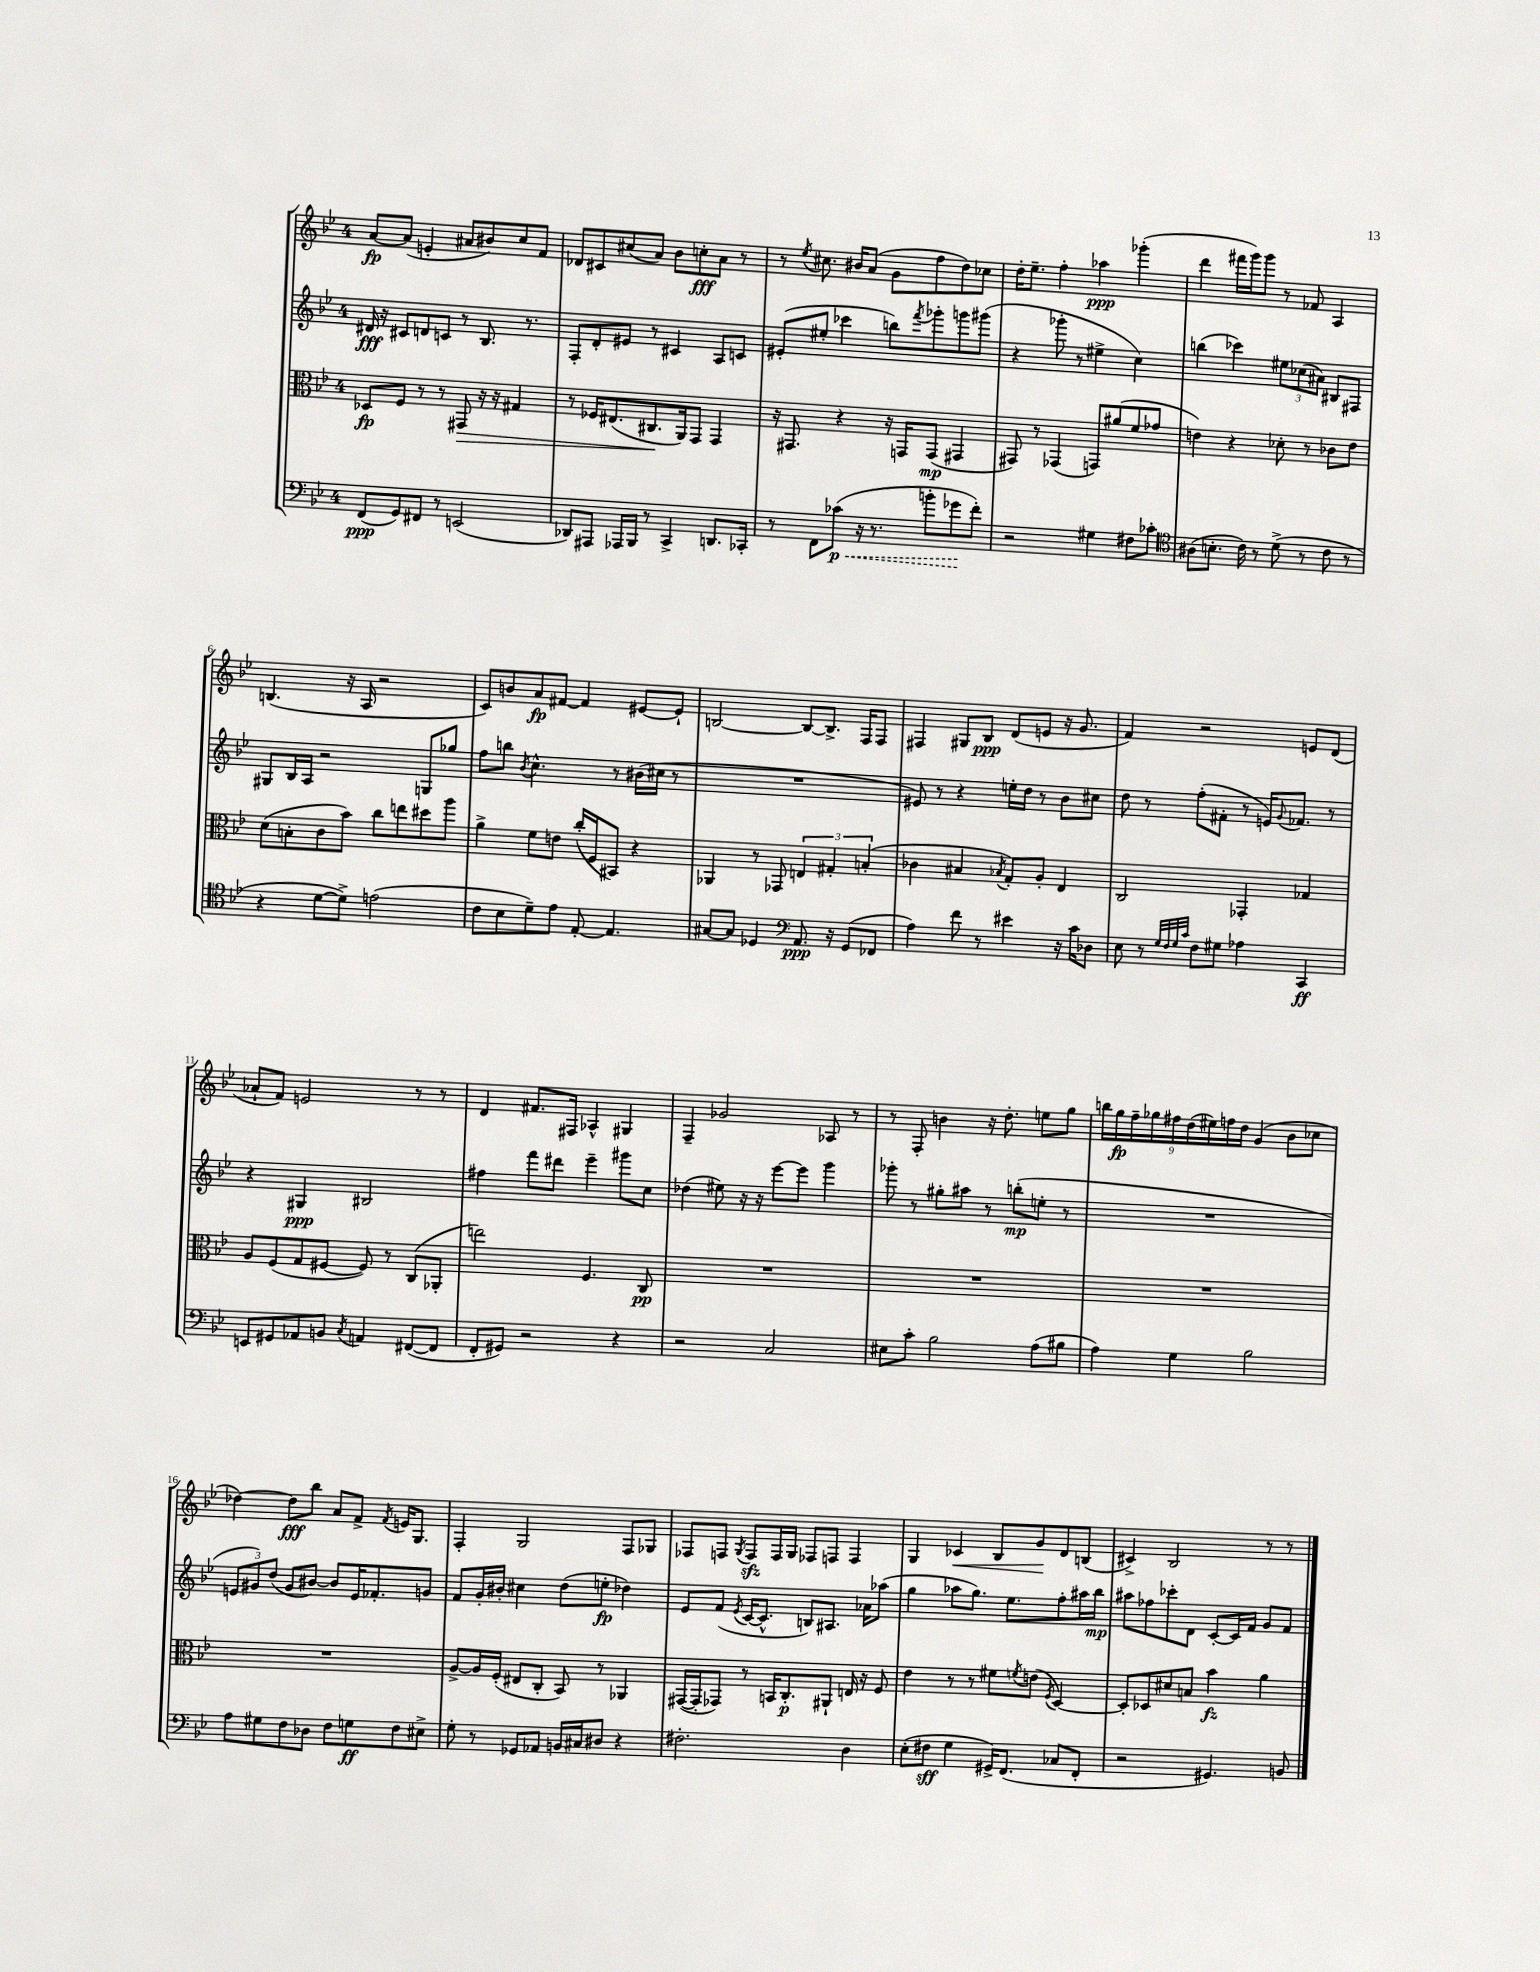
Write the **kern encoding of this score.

**kern	**kern	**kern	**kern
*staff4	*staff3	*staff2	*staff1
*clefF4	*clefC3	*clefG2	*clefG2
*k[b-e-]	*k[b-e-]	*k[b-e-]	*k[b-e-]
*M4/4	*M4/4	*M4/4	*M4/4
(8FF	8D-	16d#	[8a
.	.	16r	.
8GG)	8F	8c#	(8a]
8FF#	8r	8d	4e'
8r	8r	8c	.
(2EE	8GG#	8r	8a#
.	16r	8.B-	8b#)
.	16r	.	.
.	4G#	.	8cc
.	.	8.r	.
.	.	.	8f
=	=	=	=
8DD-)	8r	8F'	8d-
8AAA#	16F-	8d'	8c#
.	(8.E#	.	.
16AAA-	.	8e#	(8cc#
16BBB-	.	.	.
8r	8.C#	8r	8a)
4CC^	.	4c#	8b-
.	16AA)	.	.
.	8GG	.	8cc'
8.DD	4GG	8A	8a
.	.	8c	8r
16CC-'	.	.	.
=	=	=	=
8r	16r	(8e#'	8r
.	8.GG#	.	.
.	.	.	8qee-
8FF	.	8ee#'	8.cc#
(8c-	4r	4ccc-	.
.	.	.	16b#
16r	.	.	(8a
8.r	.	.	.
.	16r	8bb)	8g
.	16GG	.	.
.	.	8qfff	.
8b'	(8GG	8ggg-'	8ff
8g-	4GG#	8ggg	8dd)
8f')	.	(8ggg#	8cc-
=	=	=	=
2r	8GG#)	4r	16dd'
.	.	.	8.ee-~
.	8r	.	.
.	(4GG-	8ggg-'	4ff'
.	.	8r	.
4G#	8GG)	4ee#^	4aa-
.	(8a#	.	.
8F#	8f	4cc)	(4ggg-'
8c-'	8g-	.	.
=	=	=	=
*clefC4	*	*	*
(8A#	4e)	(4bb	4ddd
8.B'	.	.	.
.	4r	4ccc-)	16fff#
16c)	.	.	16ggg)
8r	.	.	8ggg
(8d^	8d-'	12ee#	8r
.	.	(12cc-	.
8r	8r	.	8f-
.	.	12a#)	.
8c	8c-	8B#	4A
8r	8e	8F#	.
=	=	=	=
4r	(8d	8G#	(4.B
.	8B'	16B-	.
.	.	16A	.
[8d	8c	2r	.
8d^])	8b-)	.	16r
.	.	.	16A
(2e	8cc	.	2r
.	8ee	.	.
.	8dd#	8G	.
.	8aa	8gg-	.
=	=	=	=
8c	4a^	8ff	8c)
8B-	.	8bb	8b
.	.	8qb-	.
8d~)	8f	4.cc^^	8a
8e-	8e	.	[8f#
[8E-'	(16cc'	.	4f#]
.	16F	.	.
4.E-]	8BB#)	8r	.
.	4r	(16b#	[8e#
.	.	16cc#	.
.	.	8r	8e#`]
=	=	=	=
[8G#	4AA-	1r	[2B
8G#]	.	.	.
4D-	8r	.	.
.	8GG-	.	.
*clefF4	*	*	*
8.AA	6E	.	8B_
.	.	.	8.B^]
.	6G#'	.	.
16r	.	.	.
(8GG	.	.	.
.	.	.	16F
.	(6B'	.	.
8FF-	.	.	8F
=	=	=	=
4A)	4c-	8e#)	4F#
.	.	8r	.
8f	4B#	4r	8G#
8r	.	.	8B-
.	8qB-	.	.
4e#	8G')	16ee'	(8d
.	.	16dd	.
.	8A'	8r	8e
16r	4E-	8b-	16r
16c	.	.	8.g
8D-	.	8cc#	.
=	=	=	=
8E-	2C	8dd	4f)
8r	.	8r	.
32qqG	.	.	.
32qqF	.	.	.
32qqG	.	.	.
32qqc	.	.	.
8F	.	(8ff'	2r
8G#	.	8f#'	.
4A-	4GG-'	8r	.
.	.	16e)	.
.	.	8qqg	.
.	.	8.f-	.
4CC	4G-	.	8e
.	.	8r	(8d
=	=	=	=
8EE	8A	4r	8a-`
8GG#	(8F	.	8f)
8AA-	8G	4G#	2e
8BB	[8F#	.	.
8qC	.	.	.
4AA	8F#])	2B#	.
.	8r	.	.
([8FF#	(8C	.	8r
8FF#]	8AA-'	.	8r
=	=	=	=
8FF'	2ee)	4ff#	4d
8GG#)	.	.	.
2r	.	8fff	8.f#
.	.	8ddd#	.
.	.	.	16F#
.	4.F	4eee-~	4A-^^
4r	.	8ggg#	4G#
.	8C	8cc	.
=	=	=	=
2r	1r	(4dd-	4F~
.	.	8ee#)	2g-
.	.	16r	.
.	.	16r	.
2C	.	[8eee-	.
.	.	8eee-]	.
.	.	4ggg	8A-
.	.	.	8r
=	=	=	=
8E#	1r	8ggg-'	8r
8c'	.	8r	8F'
2B-	.	8gg#'	4b
.	.	8aa#	.
.	.	8r	16r
.	.	.	8.dd'
.	.	(8bb'	.
(8A	.	8ee'	8ee
8B#	.	8r	8gg
=	=	=	=
4A)	1r	1r	18bb
.	.	.	18gg
.	.	.	18ff~
.	.	.	18gg-
.	.	.	18ff#
4G	.	.	.
.	.	.	(18dd
.	.	.	18ee#)
.	.	.	18ff
.	.	.	18dd
2B-	.	.	(4g
.	.	.	8b-
.	.	.	8cc-
=	=	=	=
8A	1r	12e	[4dd-)
.	.	12g#)	.
8G#	.	.	.
.	.	(12dd	.
8F	.	8g#	8dd-]
8D-	.	[8b#)	8bb-
8F	.	8b#]	8a
8G	.	16e	8f^
.	.	8.f-'	.
.	.	.	8qf
8F	.	.	16e
.	.	.	8.G
8E#^	.	8g	.
=	=	=	=
8G'	[8A^	8f	4F'
8r	16A]	16g'	.
.	(16F'	16b#'	.
8GG-	8E#	4cc#	2G
8AA-	8C'	.	.
16BB	8BB-)	(8dd	.
16C#	.	.	.
8D#	8r	8ee'	.
4r	4AA-	4dd-)	8F
.	.	.	8G-
=	=	=	=
2.F#'	([16GG#	8e-	8F-
.	16GG#']	.	.
.	8GG-)	(8f	8F
.	.	8qe-	8qG
.	8r	[16c	8F
.	.	8.c^^]	.
.	16BB	.	16F
.	8.C'	.	16G
.	.	8B)	8F-
.	8AA#`	8.A#	8F
4D	16E	.	4F
.	16r	16a-	.
.	8F	(8aa-	.
=	=	=	=
(8E-'	4e-	4gg	4G
8F#	.	.	.
4G	8r	8aa-	4c-
.	8r	8.gg)	.
16GG#^)	8f#	.	8B-
(8.FF	.	8.ee-	.
.	8qf	.	.
.	(8e	.	8g
.	8qF	.	.
8C-	[4D)	8ff'	8d
8FF'	.	16aa#	(8B
.	.	16bb-	.
=	=	=	=
2r	8D']	8aa#	4c#^)
.	8D-	8ff-	.
.	8d#	8ccc-'	2B-
.	8B	8d	.
4.GG#)	4b-	[8c'	.
.	.	16c]	.
.	.	16f	.
.	4a	8g	8r
8BB	.	8f	8r
==	==	==	==
*-	*-	*-	*-
